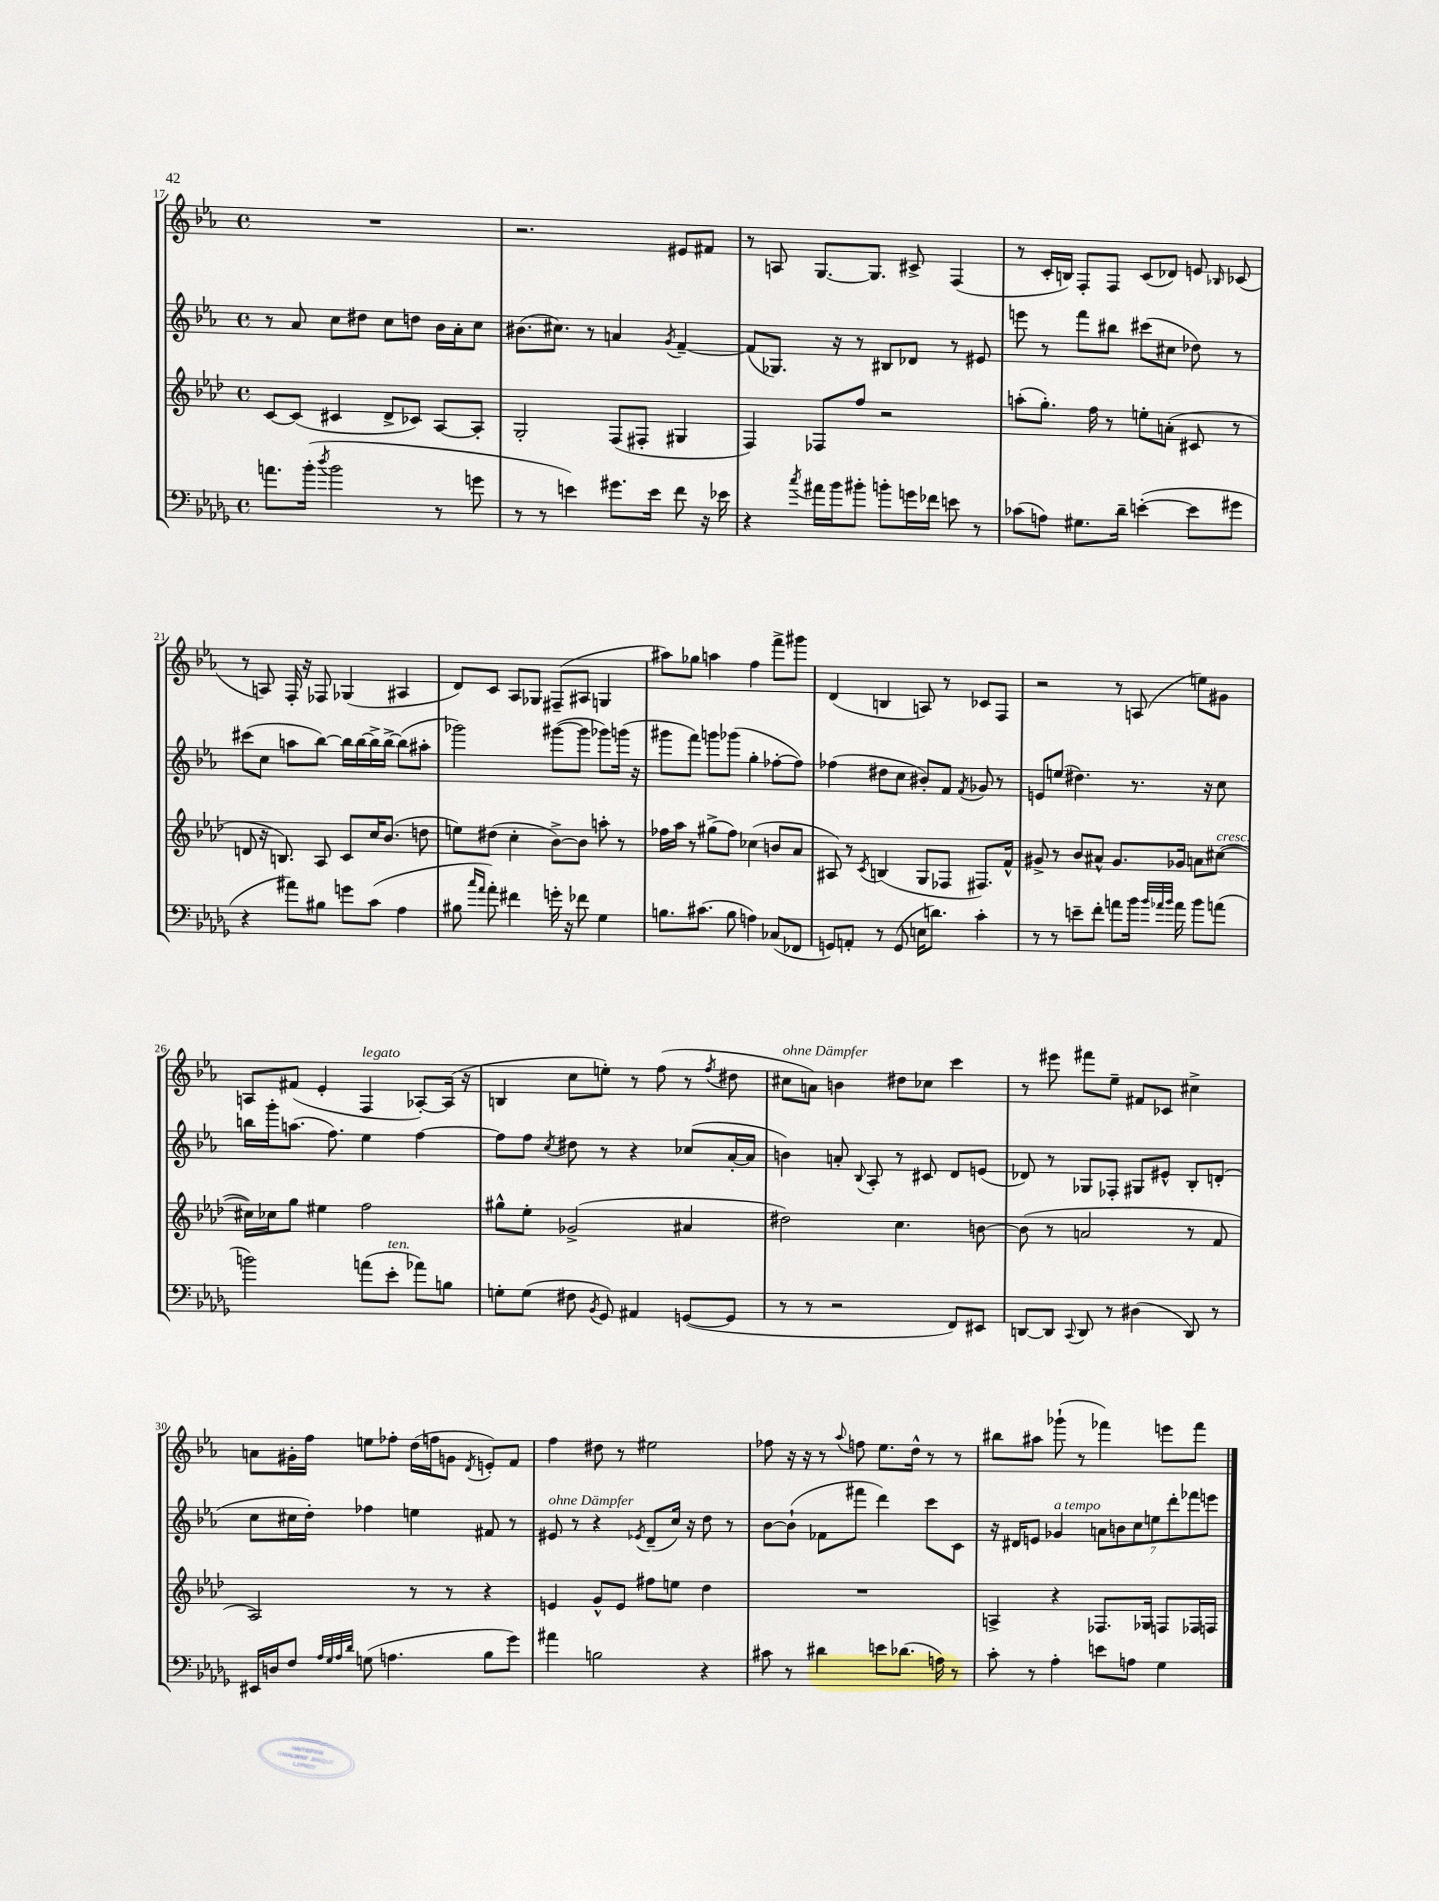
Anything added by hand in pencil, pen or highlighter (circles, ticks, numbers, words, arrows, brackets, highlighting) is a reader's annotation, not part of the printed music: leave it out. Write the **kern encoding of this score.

**kern	**kern	**kern	**kern
*staff4	*staff3	*staff2	*staff1
*clefF4	*clefG2	*clefG2	*clefG2
*k[b-e-a-d-g-]	*k[b-e-a-d-]	*k[b-e-a-]	*k[b-e-a-]
*M4/4	*M4/4	*M4/4	*M4/4
*met(c)	*met(c)	*met(c)	*met(c)
8.a\L	[8c/L	8r	1r
.	(8c/]J	8a-/	.
(16b-'\Jk	.	.	.
8qdd-/	.	.	.
2b-\	4c#/	8cc\L	.
.	.	8dd#\J	.
.	8d-^/L	8cc\L	.
.	8c-/J)	8dd\J	.
8r	[8A-/L	16b-\LL	.
.	.	16a-'\J	.
8g\	8A-'/]J	8cc\J	.
=	=	=	=
8r	2G'/	(8.b#\L	2.r
8r	.	.	.
.	.	8.cc#\J)	.
4e\)	.	.	.
.	.	8r	.
8.g#\L	(8F/L	4a/	.
.	8F#'/J	.	.
16e\Jk	.	.	.
.	.	8qg/	.
8f\	4G#/	[4f~/	8e#/L
16r	.	.	8f#/J
16e-\	.	.	.
=	=	=	=
4r	4F/)	(8f/]L	8r
.	.	8.G-/J)	8A/
8qcc/	.	.	.
16a#\LL	8F-/L	.	[8.G/L
16b-\J	.	16r	.
8b#'\J	8ff/J	8r	.
.	.	.	8.G/]J
8b'\L	2r	8B#/L	.
16g\L	.	8d-/J	8c#^/
16f-\JJ	.	.	.
8e\	.	8r	(4F/
8r	.	8e#/	.
=	=	=	=
(8c-\L	(8aa'\L	8eee\	8r
8A\J)	8.gg'\J)	8r	16c'/LL
.	.	.	16B/JJ)
8.G#\L	.	8fff\L	8F'/L
.	16ff\	.	.
.	8r	8bb#\J	8F/J
16d-~\Jk	.	.	.
([4e'\	8ee'\L	(8ccc#\L	(8c/L
.	(8a'\J	8cc#\J	8d-/J)
8e\]L	8c#/	8dd-\)	8e/
.	.	.	16qqB-/
8g#\J	8r	8r	(8c-/
=	=	=	=
4r	8d/	(8ccc#\L	8r
.	16r	8cc\J	8A/)
.	8.B/)	.	.
8a#\L)	.	8aa\L	16F'/
.	.	.	16r
8B#\J	8A-/	[8bb-\J)	8F-/
8g\L	8c/L	16bb-\]LL	(4G-/
.	.	[16bb-\	.
(8c\J	16cc/K	16bb-^\]	.
.	(8.b-/J	[16bb-^\JJ	.
4A-\	.	(8bb-\]L	4A#/
.	8dd\	8aa#'\J	.
=	=	=	=
8B#\	8ee\L)	2ggg-\)	8d/L)
16qqcc/LL	.	.	.
16qqa-/JJ	.	.	.
8a-'\)	(8dd#\J	.	8c/J
4f#\	4cc'\	.	8A-/L
.	.	.	8G-/J
16g'\	[8b-^\L)	([8ggg#\L	(8F#~/L
16r	.	.	.
8f-\	8b-\]J	8ggg#\]J	8A#/J
4G-\	8aa'\	8ggg-\L)	4G/
.	8r	(16ggg\Jk	.
.	.	16r	.
=	=	=	=
8.B\L	16ff-\LL	8ggg#\L	8aa#\L)
.	16aa-\JJ	.	.
.	8r	8fff\J)	8gg-\J
(8.c#\J	.	.	.
.	(8gg#^\L	8ggg\L	4aa\
8B\	8ff-\J)	(8ggg-\J	.
4A\)	(4cc-\	4gg'\	4ff\
(8C-/L	8b/L	[8ff-'\L	8fff^\L
8FF-/J	8a-/J	8ff-\]J)	8ggg#\J
=	=	=	=
8GG/L)	8A#/)	(4ff-\	(4d/
8AA'/J	8r	.	.
.	8qc/	.	.
8r	(4B/	8dd#\L	4B/
(8GG/	.	8cc\J	.
16E\LK	8G/L	8b#'/L)	8A/)
8.d\J)	.	.	.
.	8F-/J	8f/J	8r
.	.	8qf/	.
4c'\	8.F#/L)	8g-/	8c-/L
.	.	8r	8F/J
.	16f^^/Jk	.	.
=	=	=	=
8r	8g#^/	8e/L	2r
8r	8r	(8ee/J	.
8e~\L	8b-/L	4.dd#\)	.
8f'\J	8a#^^/J	.	.
8a\L	8.g#/L	.	8r
16b-\Jk	.	8.r	(8A/
32qqb-/LLL	.	.	.
32qqa-/	.	.	.
32qqb-/JJJ	.	.	.
16a-\	16g-/Jk	.	.
8b-\L	8a\L	.	8ee\L)
.	.	16r	.
(8a\J	([8cc#\J	8cc\	8g#\J
=	=	=	=
2b\)	16cc#\]LL)	16bb\LL	8A/L
.	16cc-\J	16ggg'\J	.
.	8gg\J	(8.aa\J	(8f#/J
.	4ee#\	.	4e-'/
.	.	8.ff\)	.
(8a\L	2ff\	4ee-\	4F/
8e-'\J	.	.	.
8a-\L)	.	[4ff\	[8A-'/L)
8B\J	.	.	(16A-/]Jk
.	.	.	16r
=	=	=	=
8G'\L	8gg#^^\L	8ff\]L	4B/
(8G\J	8ee-'\J	8ff\J	.
.	.	8qcc/	.
8F#\	(2g-^/	8dd#\	8cc\L
8qBB-/	.	.	.
8GG-/)	.	8r	8ee'\J)
4AA#/	.	4r	8r
.	.	.	(8ff\
([8GG/L	4a#/	(8cc-/L	8r
.	.	.	8qff/
8GG/]J	.	[16a-'/L	8dd#\
.	.	16a-/]JJ	.
=	=	=	=
8r	2dd#\)	4b\)	8cc#\L
8r	.	.	8a\J)
2r	.	8a'/	4b\
.	.	8qqB-/	.
.	.	8A-'/	.
.	4.cc\	8r	8dd#\L
.	.	8c#/	8cc-\J
8FF/L)	.	8d/L	4ccc\
8EE#/J	[8b\	(8e/J	.
=	=	=	=
[8DD/L	(8b\]	8d-/)	8r
8DD/]J	8r	8r	8eee#\
8qqCC/	.	.	.
8DD/	2a/	8G-/L	8fff#\L
8r	.	8F-'/J	8ee-~\J
(4D#\	.	8G#/L	8f#/L
.	.	8e#^^/J	8c-/J
8DD/)	8r	8B-'/L	4cc#^\
8r	8f/	(8d'/J	.
=	=	=	=
16EE#/LL	2A-/)	8cc\L	8a\L
16D/J	.	.	.
8F/J	.	16cc#\L	16g#'\L
.	.	16dd'\JJ)	16ff\JJ
32qqA-/LLL	.	.	.
32qqG-/	.	.	.
32qqA-/	.	.	.
32qqd-/JJJ	.	.	.
(8G\	.	4ff-\	8ee\L
4.A\	.	.	8ff-'\J
.	8r	4ee\	(16dd\LL
.	.	.	16ff\J
.	8r	.	8g\J
.	.	.	8qd/
8B-\L	4r	8f#/	8e'/L)
8g-\J)	.	8r	8f/J
=	=	=	=
4a#\	4e/	8e#/	4ff\
.	.	8r	.
2B\	8g^^/L	4r	8dd#\
.	8e/J	.	8r
.	.	8qe-/	.
.	8ff#\L	(8d~/L	2ee#\
.	8ee\J	16cc/Jk)	.
.	.	16r	.
4r	4dd-\	8dd\	.
.	.	8r	.
=	=	=	=
8c#\	1r	[8b-\L	8ff-\
8r	.	(8b-`\]J	16r
.	.	.	16r
4d#\	.	8f-\L	8r
.	.	.	8qqaa-/
.	.	8fff#\J	8ff\
8e\L	.	4ddd\)	8.ee-\L
(8.d-\J	.	.	.
.	.	.	16dd^^\Jk
.	.	8ccc\L	8r
16A\)	.	.	.
8r	.	8c\J	8r
=	=	=	=
8c'\	4A^/	16r	8bb#\L
.	.	16d#/LK	.
8r	.	8e/J	8aa#\J
4A-'\	4r	4g-/	(8ggg-`\
.	.	.	8r
8e\L	8.F-/L	14a\L	4fff-\)
.	.	14b\	.
8A\J	.	.	.
.	.	14cc\	.
.	16G-/Jk	.	.
.	.	14ee\	.
4G-\	8F/L	.	8eee\L
.	.	14ddd'\	.
.	.	14fff-\	.
.	16F-/L	.	8fff-\J
.	.	14eee\J	.
.	16F/JJ	.	.
==	==	==	==
*-	*-	*-	*-
